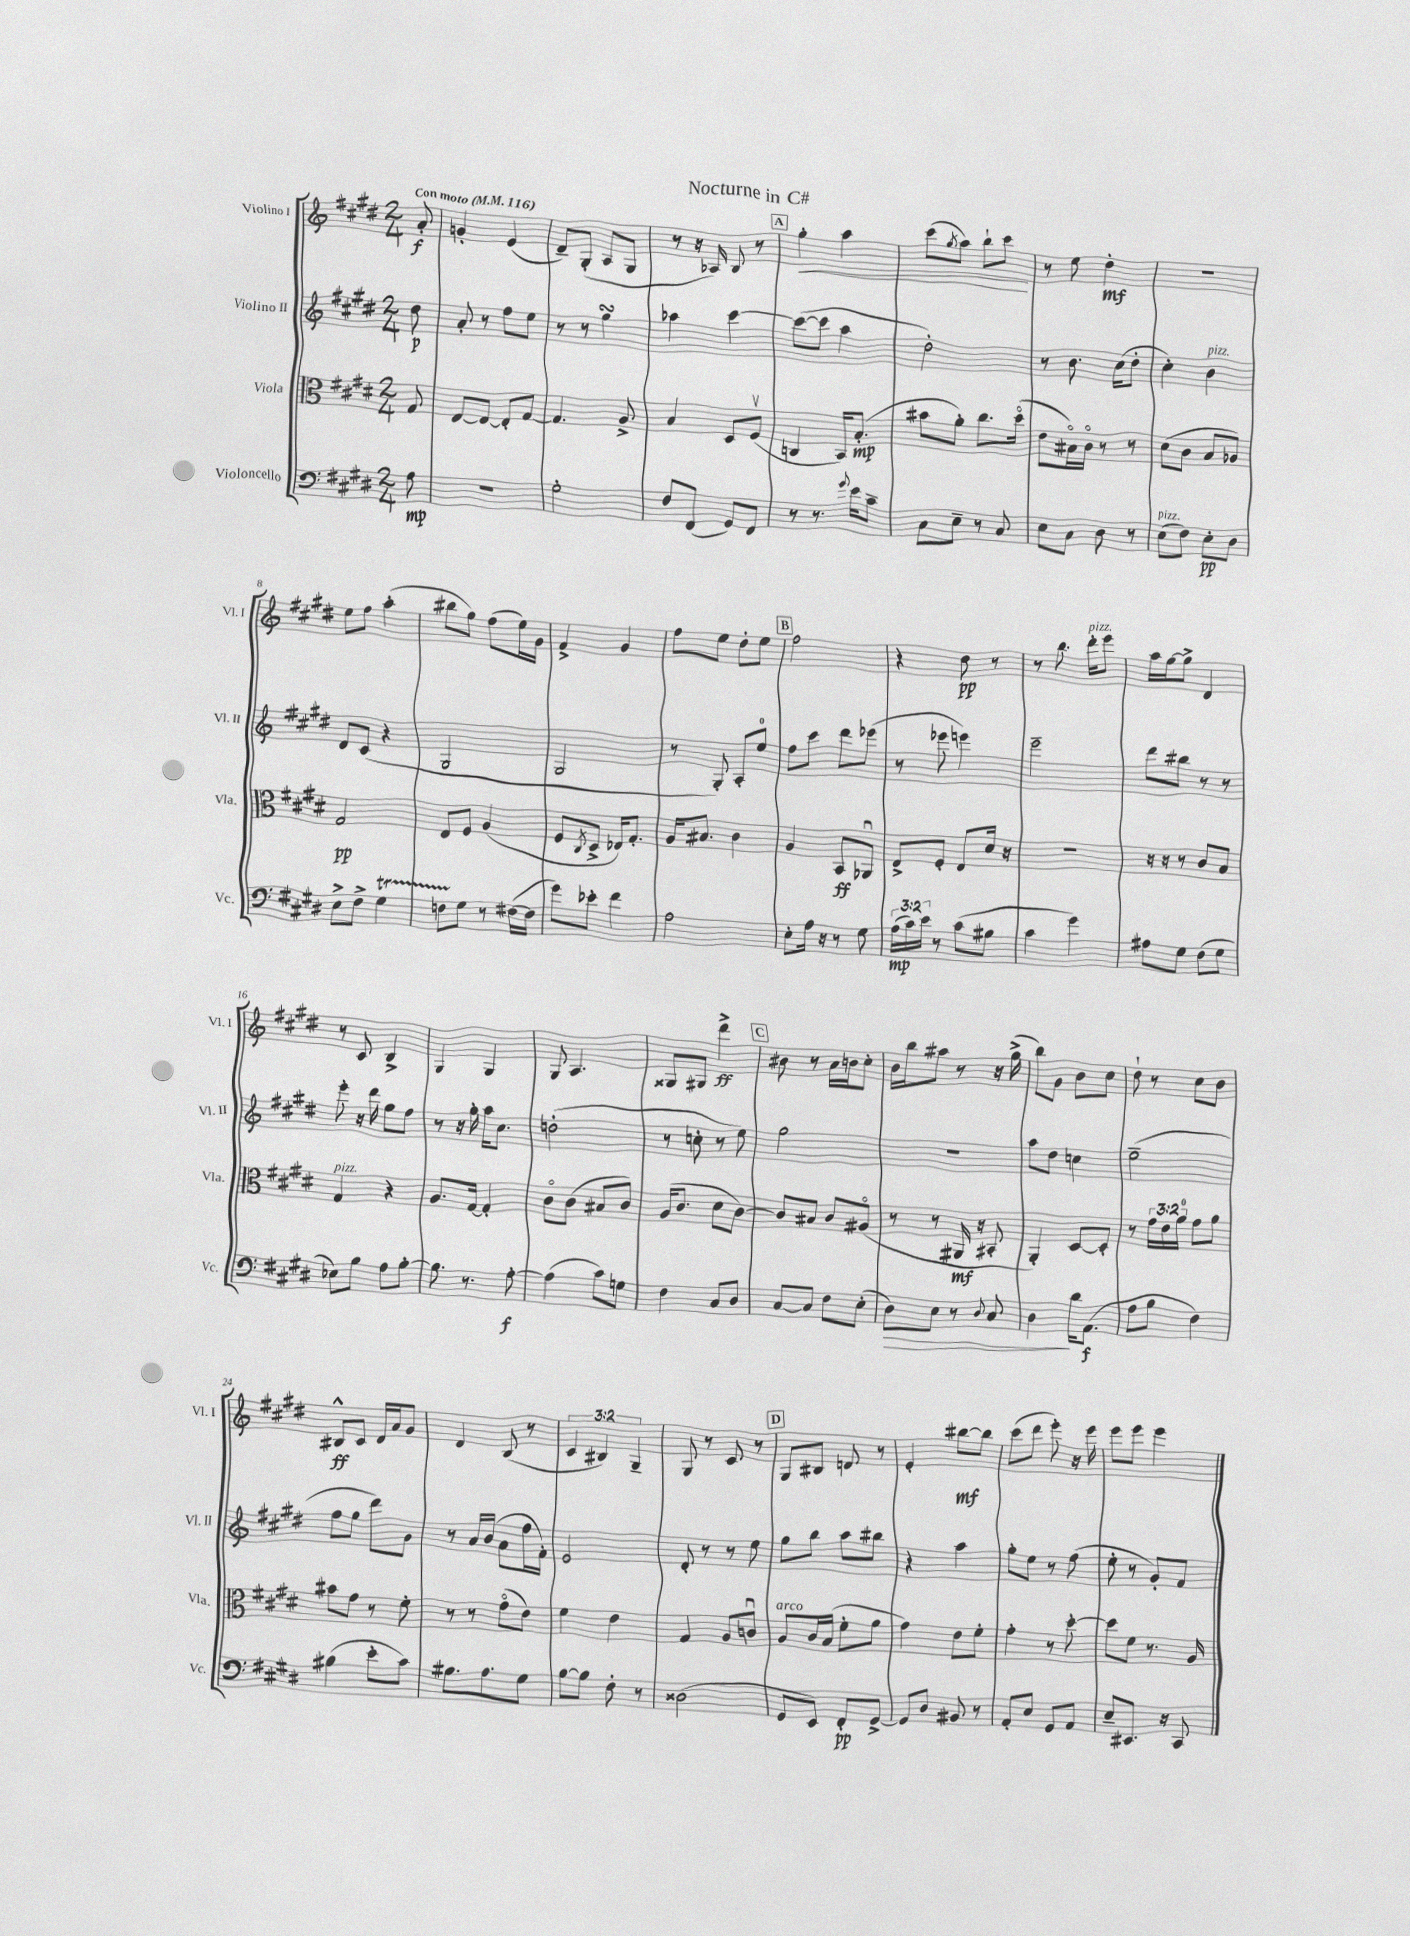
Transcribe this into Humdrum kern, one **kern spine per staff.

**kern	**kern	**kern	**kern
*staff4	*staff3	*staff2	*staff1
*clefF4	*clefC3	*clefG2	*clefG2
*k[f#c#g#d#]	*k[f#c#g#d#]	*k[f#c#g#d#]	*k[f#c#g#d#]
*M2/4	*M2/4	*M2/4	*M2/4
*MM116	*MM116	*MM116	*MM116
8A	8G#	8dd#	8a'
=	=	=	=
2r	[8E	8a'	4g'
.	8E_	8r	.
.	8E']	8ff#	(4e
.	[8G#	8ee	.
=	=	=	=
2G#'	4.G#]	8r	8d#~)
.	.	8r	(8G#'
.	.	4gg#	8A
.	8A^	.	8G#
=	=	=	=
8F#	4B	4aa-	8r
(8FF#	.	.	16r
.	.	.	16A-)
8GG#)	8D#	[4ccc#	8B
8FF#	(8F#v	.	8r
=	=	=	=
8r	4C	(8ccc#_	4gg#'
8.r	.	8ccc#]	.
.	16BB)	4aa	4aa
8qqg#	.	.	.
16e	(8.B'	.	.
8c#~	.	.	.
=	=	=	=
8C#	8b#	2dd#')	(8ccc#
.	.	.	8qgg#
8E~	8a')	.	8aa)
8r	8.cc#	.	8bb`
8C#	.	.	8ccc#
.	(16dd#o	.	.
=	=	=	=
8E	8e	8r	8r
8C#	16B#o)	8.b	8ee
.	16c#o	.	.
8D#	8r	.	4dd#'
.	.	(16cc#	.
8r	8r	8dd#'	.
=	=	=	=
(8E	(8d#	4cc#')	2r
8F#)	8c#	.	.
8E'	8B	4b	.
8D#	8A-)	.	.
=	=	=	=
8E^	2G#	8d#	8ee
8F#^	.	(8c#	8ff#
4G#	.	4r	(4aa'
=	=	=	=
8F	8E	2G#	8bb#
8G#	8F#	.	8gg#)
8r	(4A	.	(8ff#
([16F#	.	.	16ee)
16F#]	.	.	16g#
=	=	=	=
8g#)	8F#	2G#	4f#^
.	8qC#	.	.
8e-'	8D#^	.	.
4f#	16E-)	.	4g#
.	8.G#'	.	.
=	=	=	=
2A	16A	8r	8ff#
.	8.B#	.	.
.	.	8G#')	8ee
.	4c#	8A'	8dd#'
.	.	8ee	8ee
=	=	=	=
8E'	4A	8ff#	2ff#
16A	.	8ccc#	.
16r	.	.	.
8r	8BB	8ddd#	.
8G#	8AA-u	(8eee-	.
=	=	=	=
(24A	8E^	8r	4r
24c#)	.	.	.
24e	.	.	.
8r	8F#'	8eee-	.
(8c#	8E	4eee)	8dd#
8B#	16d#	.	8r
.	16r	.	.
=	=	=	=
4c#	2r	2eee~	8r
.	.	.	8.bb
4g#)	.	.	.
.	.	.	16ddd#'
.	.	.	8eee
=	=	=	=
8A#	16r	8ddd#	16aa
.	16r	.	[16gg#
8G#	8r	8bb#	8gg#^]
(8F#	8c#	8r	4d#
8G#	8B	8r	.
=	=	=	=
8E-)	4G#	8eee'	8r
8B	.	16r	8c#
.	.	16ddd#	.
8A	4r	8gg#	4B^
[8B'	.	8ff#	.
=	=	=	=
8.B]	8.A	8r	4G#
.	.	16r	.
8.r	[16G#	16gg#'	.
.	4G#']	16aa	4G#
.	.	8.cc#	.
[8A'	.	.	.
=	=	=	=
(4A]	8c#o	(2dd'	8G#
.	(8c#	.	4.A
8c#)	8B#	.	.
8G	8c#)	.	.
=	=	=	=
4F#	(16A	8r	8G##
.	8.c#	.	.
.	.	8cc'	8G#
8C#	8d#	8r	4ddd#^
8D#	[8c#)	8ee)	.
=	=	=	=
[8C#	8c#]	2gg#	8b#
8C#]	8B#	.	8r
8F#	8c#	.	16a
.	.	.	16b
(8E'	(8A#o	.	8cc#'
=	=	=	=
8D#)	8r	2r	16b
.	.	.	16bb
8E	8r	.	8aa#
8r	16AA#	.	8r
.	16r	.	.
8qqD#	.	.	.
8C#	8BB#'	.	16r
.	.	.	(16gg#^
=	=	=	=
4D#	4AA')	8aa	8bb)
.	.	8dd#	8g#
16d#	[8D#	4cc	8b
(8.AA	.	.	.
.	8D#']	.	8cc#
=	=	=	=
8A	8r	(2ee~	8dd#`
8B	24g#	.	8r
.	24e	.	.
.	24a	.	.
4F#)	8g#	.	8cc#
.	8a	.	8b
=	=	=	=
(4B#	8b#	8ff#	8B#^^
.	8g#	8gg#	8c#
8e'	8r	8ddd#)	16d#
.	.	.	16a
8c#)	8f#'	8g#	8g#
=	=	=	=
8.B#	8r	8r	4d#
.	8r	16a	.
8.A	.	(16b	.
.	(8g#o	8a	(8B
8G#	8e)	16ff#	8r
.	.	16f#')	.
=	=	=	=
[8B	4f#	2e	6c#
8B]	.	.	.
.	.	.	6B#)
8F#'	4e	.	.
.	.	.	6G#~
8r	.	.	.
=	=	=	=
(2D##	4G#	8d#'	8G#
.	.	8r	8r
.	8A	8r	8c#
.	8cu	8ee	8r
=	=	=	=
8GG#	8A	8gg#	8G#
8EE)	16c#	8bb	8B#
.	(16B	.	.
8FF#'	8f#'	8aa	8d
[8GG#^	8a	8bb#	8r
=	=	=	=
8GG#]	4g#)	4r	4e'
8D#	.	.	.
8BB#	8e	4aa	[8bb#
8r	8f#'	.	8bb#]
=	=	=	=
8AA'	4g#'	8gg#'	(8ccc#
8E	.	8ee	8ddd#
8GG#	8r	8r	8eee')
8AA	[8dd#'	(8ff#	16r
.	.	.	16eee
=	=	=	=
8E~	8dd#]	8ee'	8eee
8.EE#	8f#	8r	8eee
.	8.r	8g#')	4eee
16r	.	.	.
8CC#	.	8f#	.
.	16A	.	.
==	==	==	==
*-	*-	*-	*-
